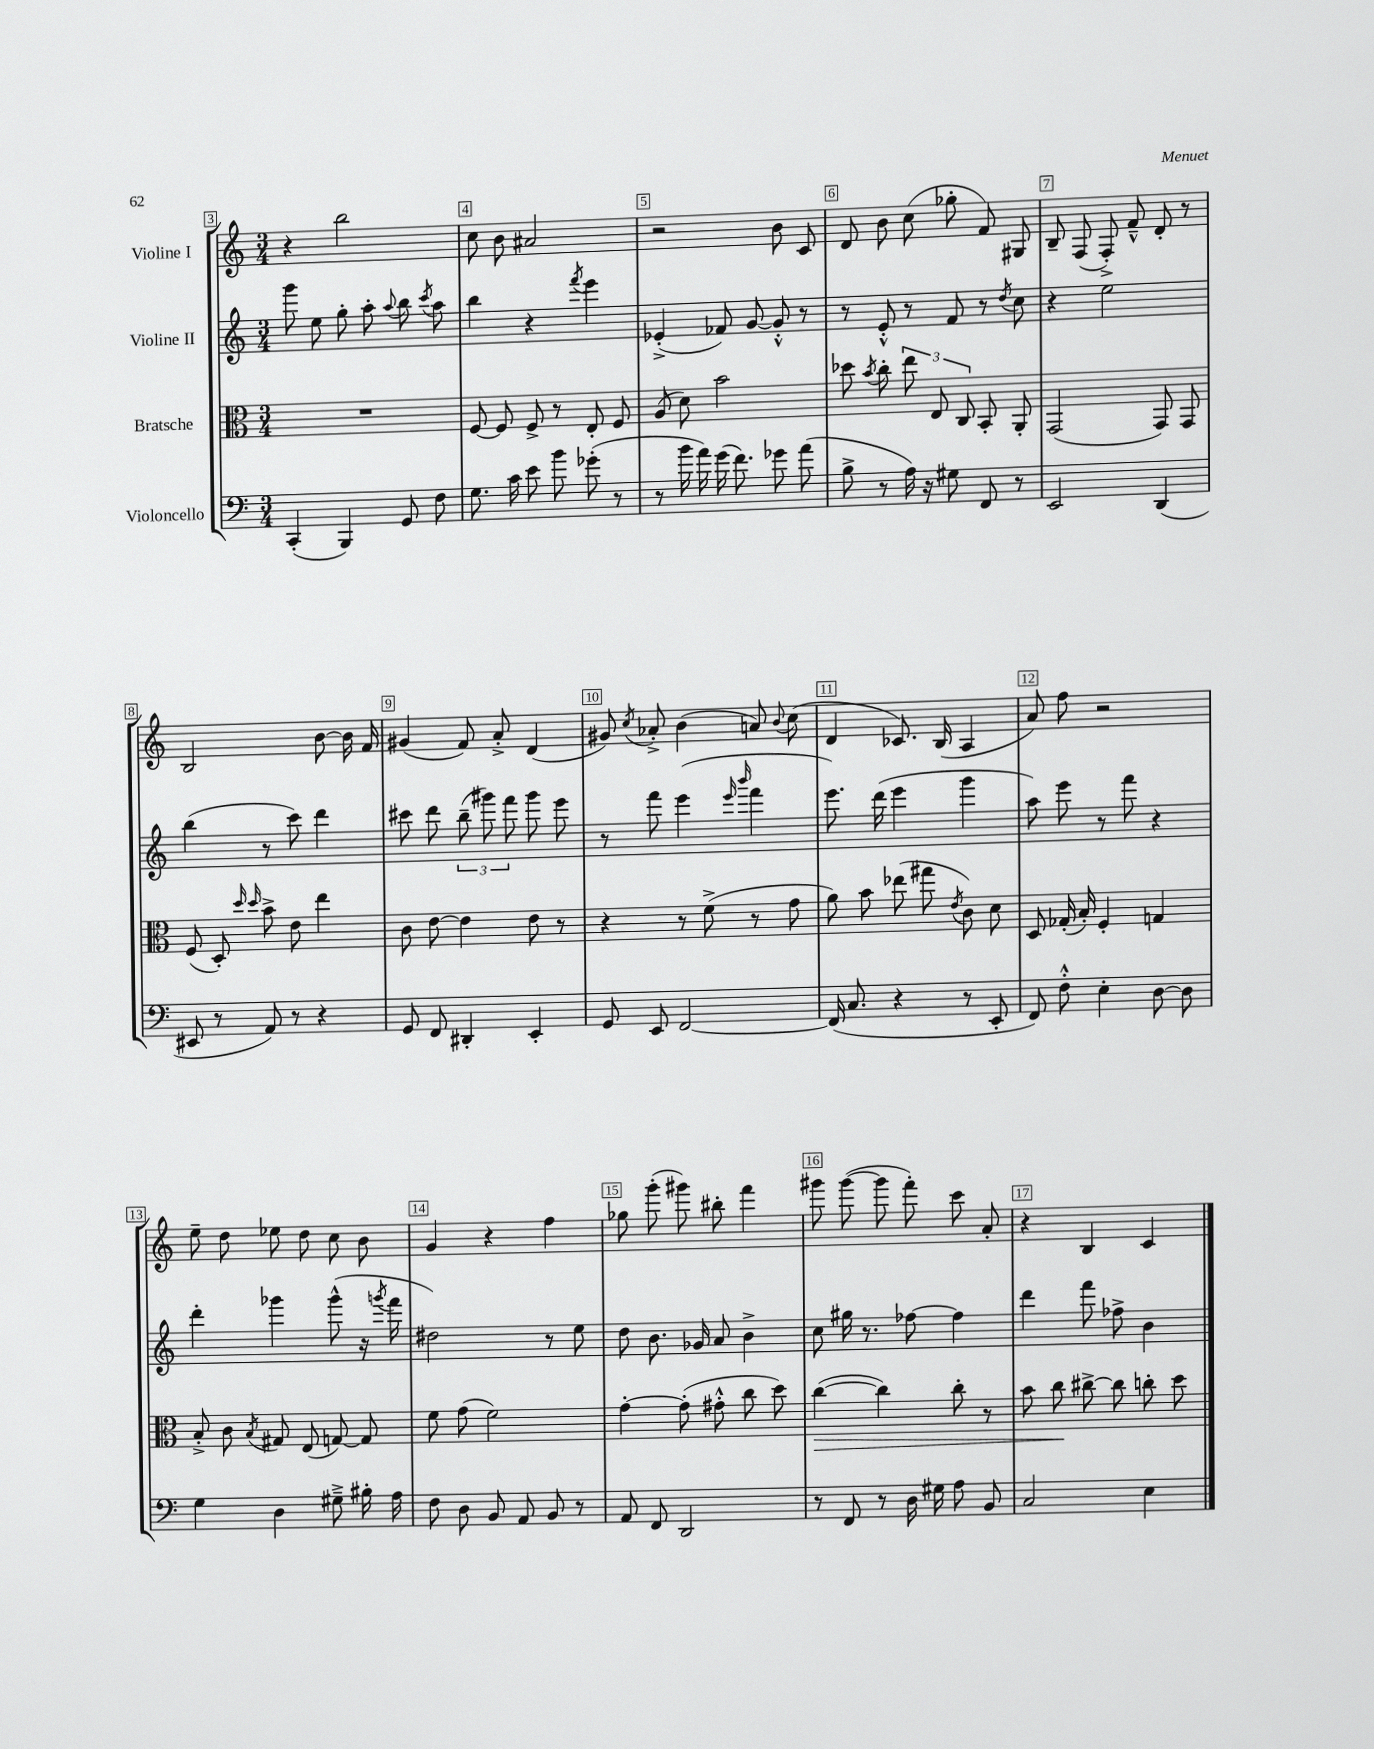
<<
\new StaffGroup <<
\new Staff = "s0" \with { instrumentName = "Violine I" } {
    \clef treble \key c \major \numericTimeSignature \time 3/4
    \autoBeamOff r4 b''2 |
    c''8 b'8 ais'2 |
    r2 b'8 c'8 |
    d'8 b'8 c''8( ges''8-. f'8) gis8 |
    b8-- f8( f8-.->) f'8---^ d'8-. r8 |
    b2 b'8~ b'16 f'16 |
    gis'4( f'8) a'8-.-> d'4( |
    gis'8) \acciaccatura { c''8 } aes'8-.-> b'4( a'8) \appoggiatura { b'8 } c''8( |
    d'4 ces'8.) b16( a4 |
    a'8) f''8 r2 |
    e''8-- d''8 ees''8 d''8 c''8 b'8 |
    g'4 r4 f''4 |
    ges''8 g'''8-.( gis'''8) bis''8-. f'''4 |
    gis'''8 gis'''8~( gis'''8 f'''8-.) c'''8 a'8-. |
    r4 b4 c'4 \bar "|." |
}
\new Staff = "s1" \with { instrumentName = "Violine II" } {
    \clef treble \key c \major \numericTimeSignature \time 3/4
    \autoBeamOff g'''8 e''8 g''8-. a''8-. \appoggiatura { a''8 } b''8 \acciaccatura { c'''8 } a''8 |
    b''4 r4 \acciaccatura { f'''8 } e'''4 |
    ees'4-.->( fes'8) g'8~ g'8-.-^ r8 |
    r8 e'8-.-^ r8 f'8 r8 \acciaccatura { d''8 } c''8 |
    r4 e''2 |
    b''4( r8 c'''8) d'''4 |
    cis'''8 d'''8 \tuplet 3/2 { b''8--( gis'''8) f'''8 } gis'''8 e'''8 |
    r8 f'''8 e'''4( \grace { e'''16 b'''16 } f'''4 |
    e'''8.) d'''16( e'''4 g'''4 |
    a''8) e'''8 r8 f'''8 r4 |
    d'''4-. ges'''4 ges'''8-^( r16 \acciaccatura { g'''8 } f'''16 |
    dis''2) r8 e''8 |
    d''8 b'8. ges'16 a'8 b'4-> |
    c''8 gis''16 r8. fes''8~ fes''4 |
    d'''4 f'''8 fes''8-> b'4 \bar "|." |
}
\new Staff = "s2" \with { instrumentName = "Bratsche" } {
    \clef alto \key c \major \numericTimeSignature \time 3/4
    \autoBeamOff R2. |
    f8~ f8 f8-> r8 e8-. f8 |
    a8( d'8) b'2 |
    des''8 \acciaccatura { b'8 } c''8-. \tuplet 3/2 { e''8 e8 c8 } b,8-. a,8-. |
    g,2( g,8) g,8 |
    f8( d8-.) \grace { d''16 d''16 } b'8-> e'8 e''4 |
    c'8 e'8~ e'4 e'8 r8 |
    r4 r8 f'8->( r8 g'8 |
    a'8) b'8 ees''8( gis''8 \acciaccatura { e'8 } c'8) d'8 |
    d8 ges16-.( b16-.) f4-. g4 |
    b8-.-> c'8 \acciaccatura { b8 } gis8 e8( g8~) g8 |
    f'8 g'8( f'2) |
    g'4~-. g'8-.( gis'8-.-^ c''8 d''8) |
    c''4~\>( c''4) c''8-. r8 |
    b'8 c''8\! cis''8~-> cis''8 c''8-. d''8 \bar "|." |
}
\new Staff = "s3" \with { instrumentName = "Violoncello" } {
    \clef bass \key c \major \numericTimeSignature \time 3/4
    \autoBeamOff c,4-.( b,,4) g,8 f8 |
    g8. c'16 e'8 b'8 ges'8-.( r8 |
    r8 b'16 a'16) g'16( f'8.) ges'8 a'8( |
    b8-> r8 a16) r16 gis8 f,8 r8 |
    e,2 d,4( |
    eis,8 r8 a,8) r8 r4 |
    g,8 f,8 dis,4-. e,4-. |
    g,8 e,8 f,2~ |
    f,16( c8. r4 r8 e,8-. |
    f,8) f8-.-^ e4-. d8~ d8 |
    g4 d4 gis8---> bis16-. a16 |
    f8 d8 b,8 a,8 b,8 r8 |
    a,8 f,8 d,2 |
    r8 f,8 r8 d16 gis16 a8 b,8 |
    c2 e4 \bar "|." |
}
>>
>>
\layout { \context { \Score currentBarNumber = #3 \override BarNumber.break-visibility = ##(#f #t #t) barNumberVisibility = #all-bar-numbers-visible \override BarNumber.stencil = #(make-stencil-boxer 0.1 0.3 ly:text-interface::print) } }
